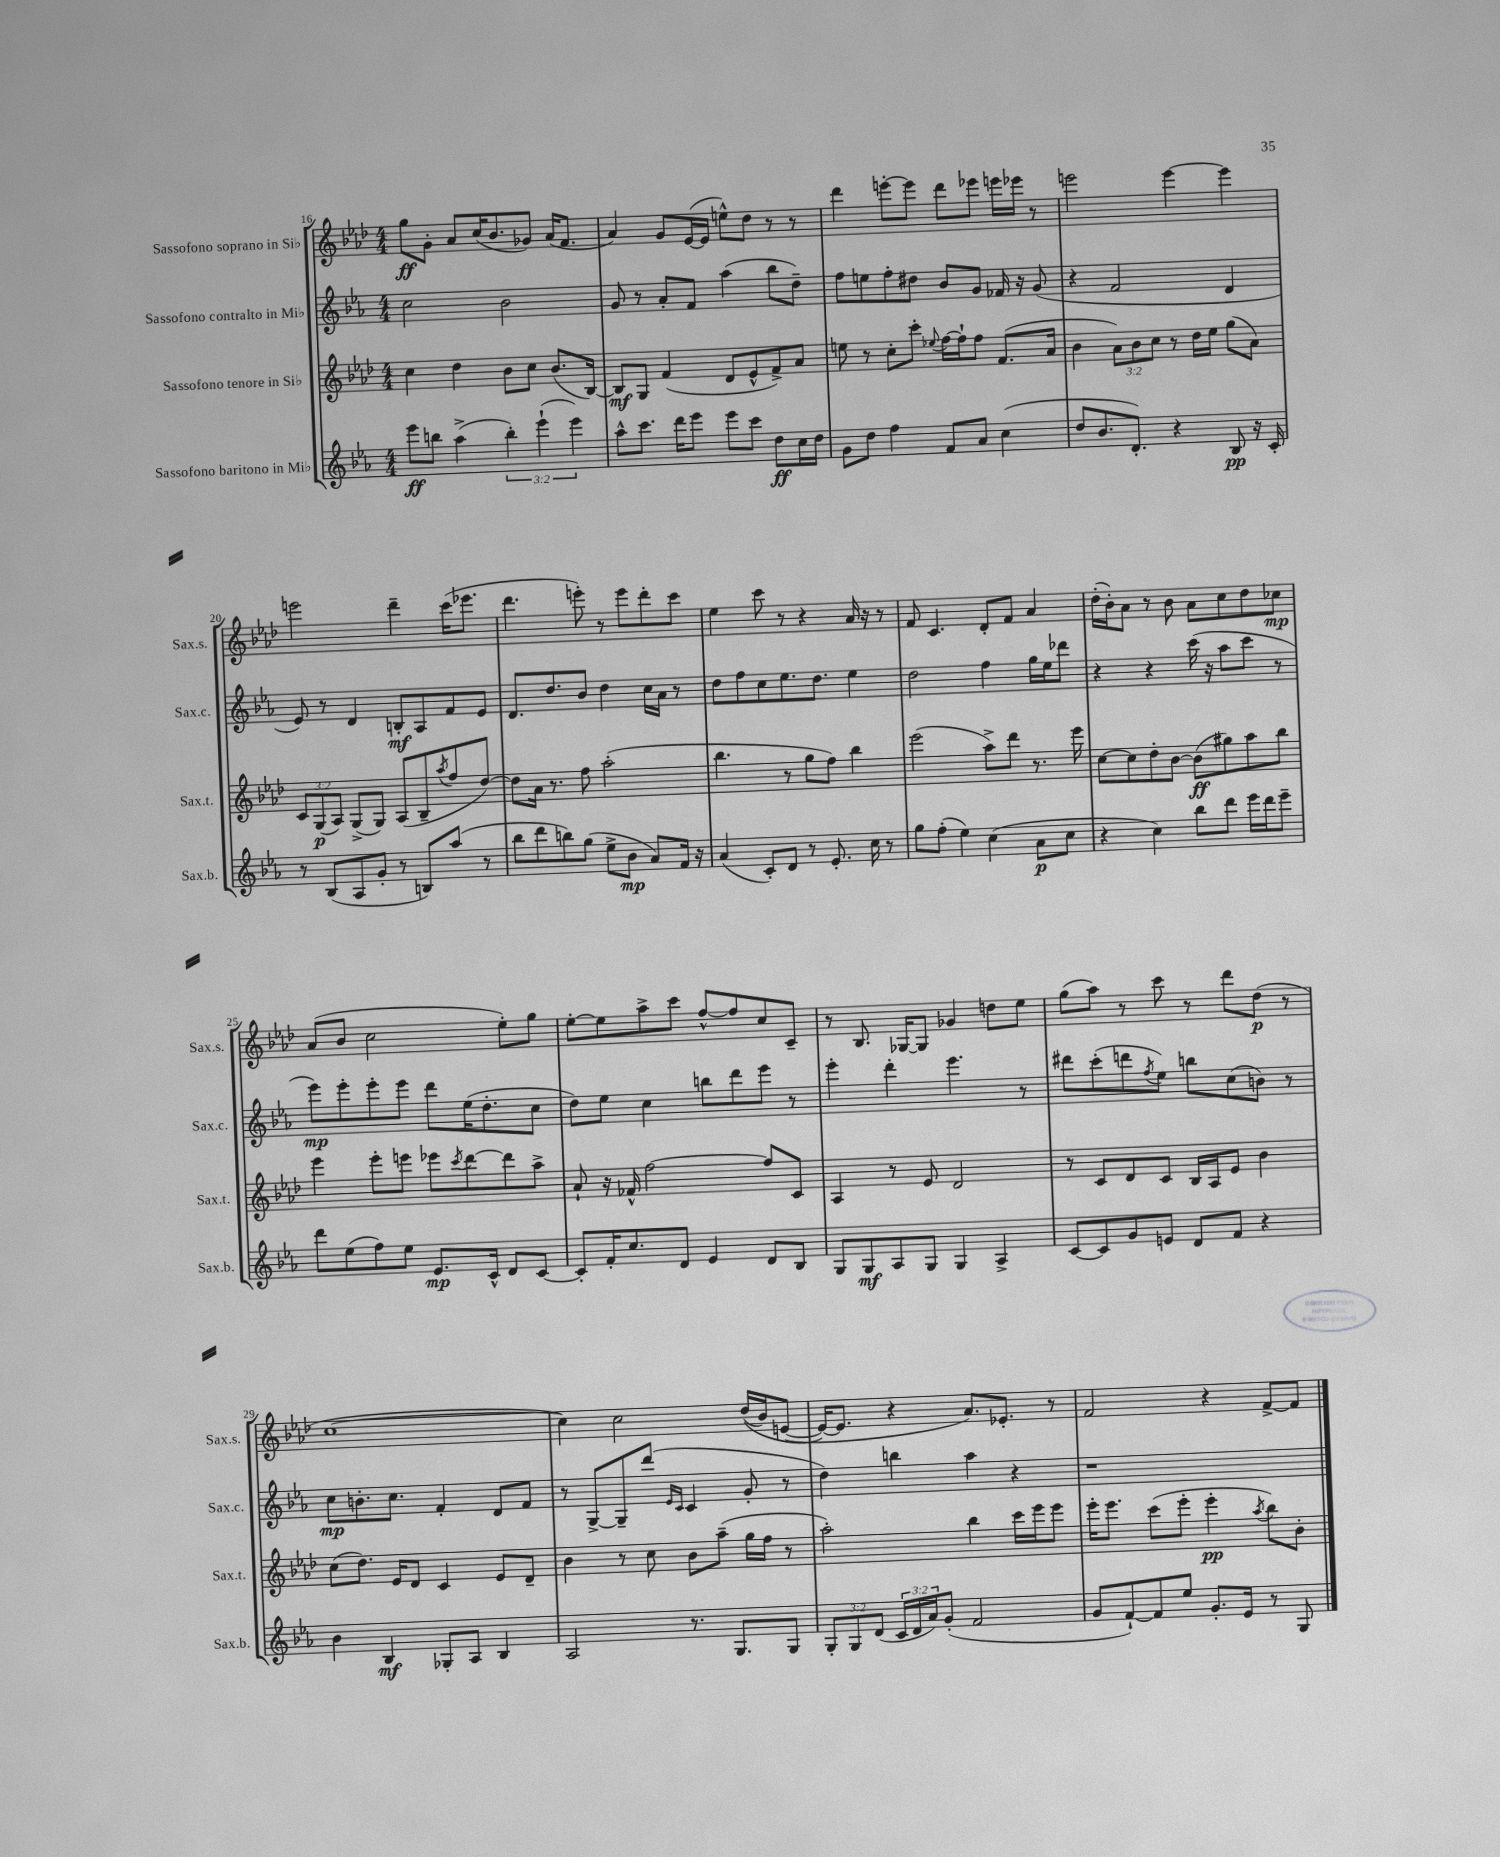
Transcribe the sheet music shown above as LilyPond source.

<<
\new StaffGroup <<
\new Staff = "s0" \with { instrumentName = "Sassofono soprano in Sib" shortInstrumentName = "Sax.s." } {
    \clef treble \key aes \major \numericTimeSignature \time 4/4
    g''8\ff g'8-. aes'8 c''16( bes'8. ges'8) aes'16( f'8. |
    aes'4) g'8 ees'16~( ees'16 e''8-^) des''8 r8 r8 |
    des'''4 e'''8~-. e'''8 des'''8 ees'''8 e'''16 ees'''16 r8 |
    e'''2 e'''4~ e'''4 |
    e'''2 des'''4-- c'''16( ees'''8. |
    des'''4. e'''8-.) r8 e'''8 des'''8-. c'''8 |
    ees''4 c'''8 r8 r4 aes'16 r16 r8 |
    f'8 c'4. des'8-. f'8 aes'4 |
    des''16-.( bes'16-.) aes'8 r8 bes'8 aes'8 c''8 des''8 ces''8\mp |
    aes'8( bes'8 c''2 ees''8-.) g''8 |
    ees''8~-. ees''8 aes''8-> c'''8 f''8~-^ f''8 c''8 c'8-- |
    r8 bes8. ges16~ ges8 ges'4 d''8 ees''8 |
    g''8( aes''8) r8 c'''8 r8 des'''8 des''8\p( r8 |
    c''1~ |
    c''4) c''2 des''16(\( bes'16) e'8~( |
    e'16~\) e'8. r4 aes'8.) ees'8.-. r8 |
    f'2 r4 f'8~-> f'8 \bar "|." |
}
\new Staff = "s1" \with { instrumentName = "Sassofono contralto in Mib" shortInstrumentName = "Sax.c." } {
    \clef treble \key ees \major \numericTimeSignature \time 4/4
    c''2 bes'2 |
    g'8 r8 aes'8-. f'8 aes''4( bes''8 d''8--) |
    f''8 e''8 f''8-. dis''8 bes'8 g'8 fes'16 r16 g'8( |
    r4 f'2 d'4 |
    ees'8) r8 d'4 b8-.\mf aes8 f'8 ees'8 |
    d'8. d''8. bes'8 d''4 c''16 aes'16 r8 |
    d''8 f''8 c''8 ees''8. d''8. ees''4 |
    d''2 f''4 g''16 ees''16 des'''8 |
    r4 r4 c'''16( r16 aes''8 c'''8 r8 |
    ees'''8\mp) ees'''8-. ees'''8-. ees'''8 d'''8 ees''16( d''8.-. c''8 |
    d''8) ees''8 c''4 b''8 d'''8 ees'''8 r8 |
    ees'''4-. d'''4-. ees'''4. r8 |
    dis'''8 c'''8-.( d'''8 \acciaccatura { f''8 } ees''8) b''8 c''8( b'8) r8 |
    c''8\mp b'8.-. c''8. f'4-. d'8 f'8 |
    r8 g8~-> g8-- d'''8( \grace { ees'16 c'16 } c'4 g'8-. r8 |
    d''4) b''4 aes''4 r4 |
    r1 \bar "|." |
}
\new Staff = "s2" \with { instrumentName = "Sassofono tenore in Sib" shortInstrumentName = "Sax.t." } {
    \clef treble \key aes \major \numericTimeSignature \time 4/4 \override Staff.TupletNumber.text = #tuplet-number::calc-fraction-text
    c''4 des''4 bes'8 c''8 bes'8.( bes16~) |
    bes8\mf g8 f'4( des'8 ees'8-^ f'8->) aes'8 |
    e''8 r8 c''8-. c'''8-. \appoggiatura { ees''8 } f''16~ f''16-! f''8 f'8.( aes'16 |
    bes'4 \tuplet 3/2 { aes'8) bes'8 c''8 } r8 des''16 ees''16 g''8( aes'8) |
    \tuplet 3/2 { c'8 g8\p( aes8) } g8->( g8) aes8( bes8-- \acciaccatura { aes''8 } f''8 des''8~) |
    des''8 aes'16 r8. f''8 aes''2-.( |
    bes''4. r8 g''8 f''8) bes''4 |
    ees'''2( aes''8->) des'''8 r8. ees'''16 |
    c''8~ c''8 des''8-. bes'8~ bes'8\ff( gis''8) aes''8 bes''8 |
    ees'''4 ees'''8-. e'''8 ees'''8 \acciaccatura { c'''8 } des'''8~ des'''8 aes''8-> |
    aes'8-! r16 fes'16-^ f''2~ f''8 c'8 |
    aes4 r8 ees'8 des'2 |
    r8 c'8 des'8 c'8 bes16 aes16 ees'8 bes'4 |
    c''8( des''8.) ees'16 des'8 c'4 ees'8 des'8-- |
    bes'4 r8 c''8 bes'8 aes''8--( g''16 f''16 r8 |
    aes''2-.) bes''4 c'''16 ees'''16 ees'''8 |
    ees'''16-. ees'''8. c'''8( ees'''8-. ees'''4-.\pp \acciaccatura { aes''8 } bes''8) bes'8-. \bar "|." |
}
\new Staff = "s3" \with { instrumentName = "Sassofono baritono in Mib" shortInstrumentName = "Sax.b." } {
    \clef treble \key ees \major \numericTimeSignature \time 4/4 \override Staff.TupletNumber.text = #tuplet-number::calc-fraction-text
    ees'''8\ff b''8 aes''4->( \tuplet 3/2 { b''4-.) ees'''4-!( ees'''4) } |
    aes''8-^ c'''8. d'''16 ees'''8 ees'''8 c'''8 d''8\ff c''16 d''16 |
    g'8 d''8 f''4 f'8 aes'8 c''4( |
    d''8 bes'8. d'8.-.) r4 bes8\pp r16 c'16-. |
    r8 bes8( aes8 g'8-. r8 b8) aes''8( r8 |
    bes''8 d'''8 b''8) g''8( ees''8-> bes'8\mp aes'8) f'16 r16 |
    aes'4( c'8-.) d'8 r8 ees'8.-. c''16 r8 |
    g''8 f''8-.( ees''4) c''4( aes'8\p c''8 |
    r4 c''4) bes''8 d'''8 ees'''16 d'''16 ees'''8-- |
    d'''8 ees''8( f''8) ees''8 ees'8.\mp c'16-^ d'8 c'8~ |
    c'8-. f'16-. c''8. d'8 ees'4 d'8 bes8 |
    g8 g8\mf aes8 g8 g4 aes4-> |
    c'8~ c'8 g'8 e'8 d'8 f'8 r4 |
    bes'4 bes4\mf ges8-. aes8 bes4 |
    aes2 r8. g8. g8 |
    \tuplet 3/2 { g8-. g8 d'8( } \tuplet 3/2 { c'16 d'16 aes'16) } g'8-.( f'2 |
    g'8 f'8~-!) f'8 ees''8 g'8.-. ees'16 r8 g8 \bar "|." |
}
>>
>>
\layout { \context { \Score currentBarNumber = #16 } }
